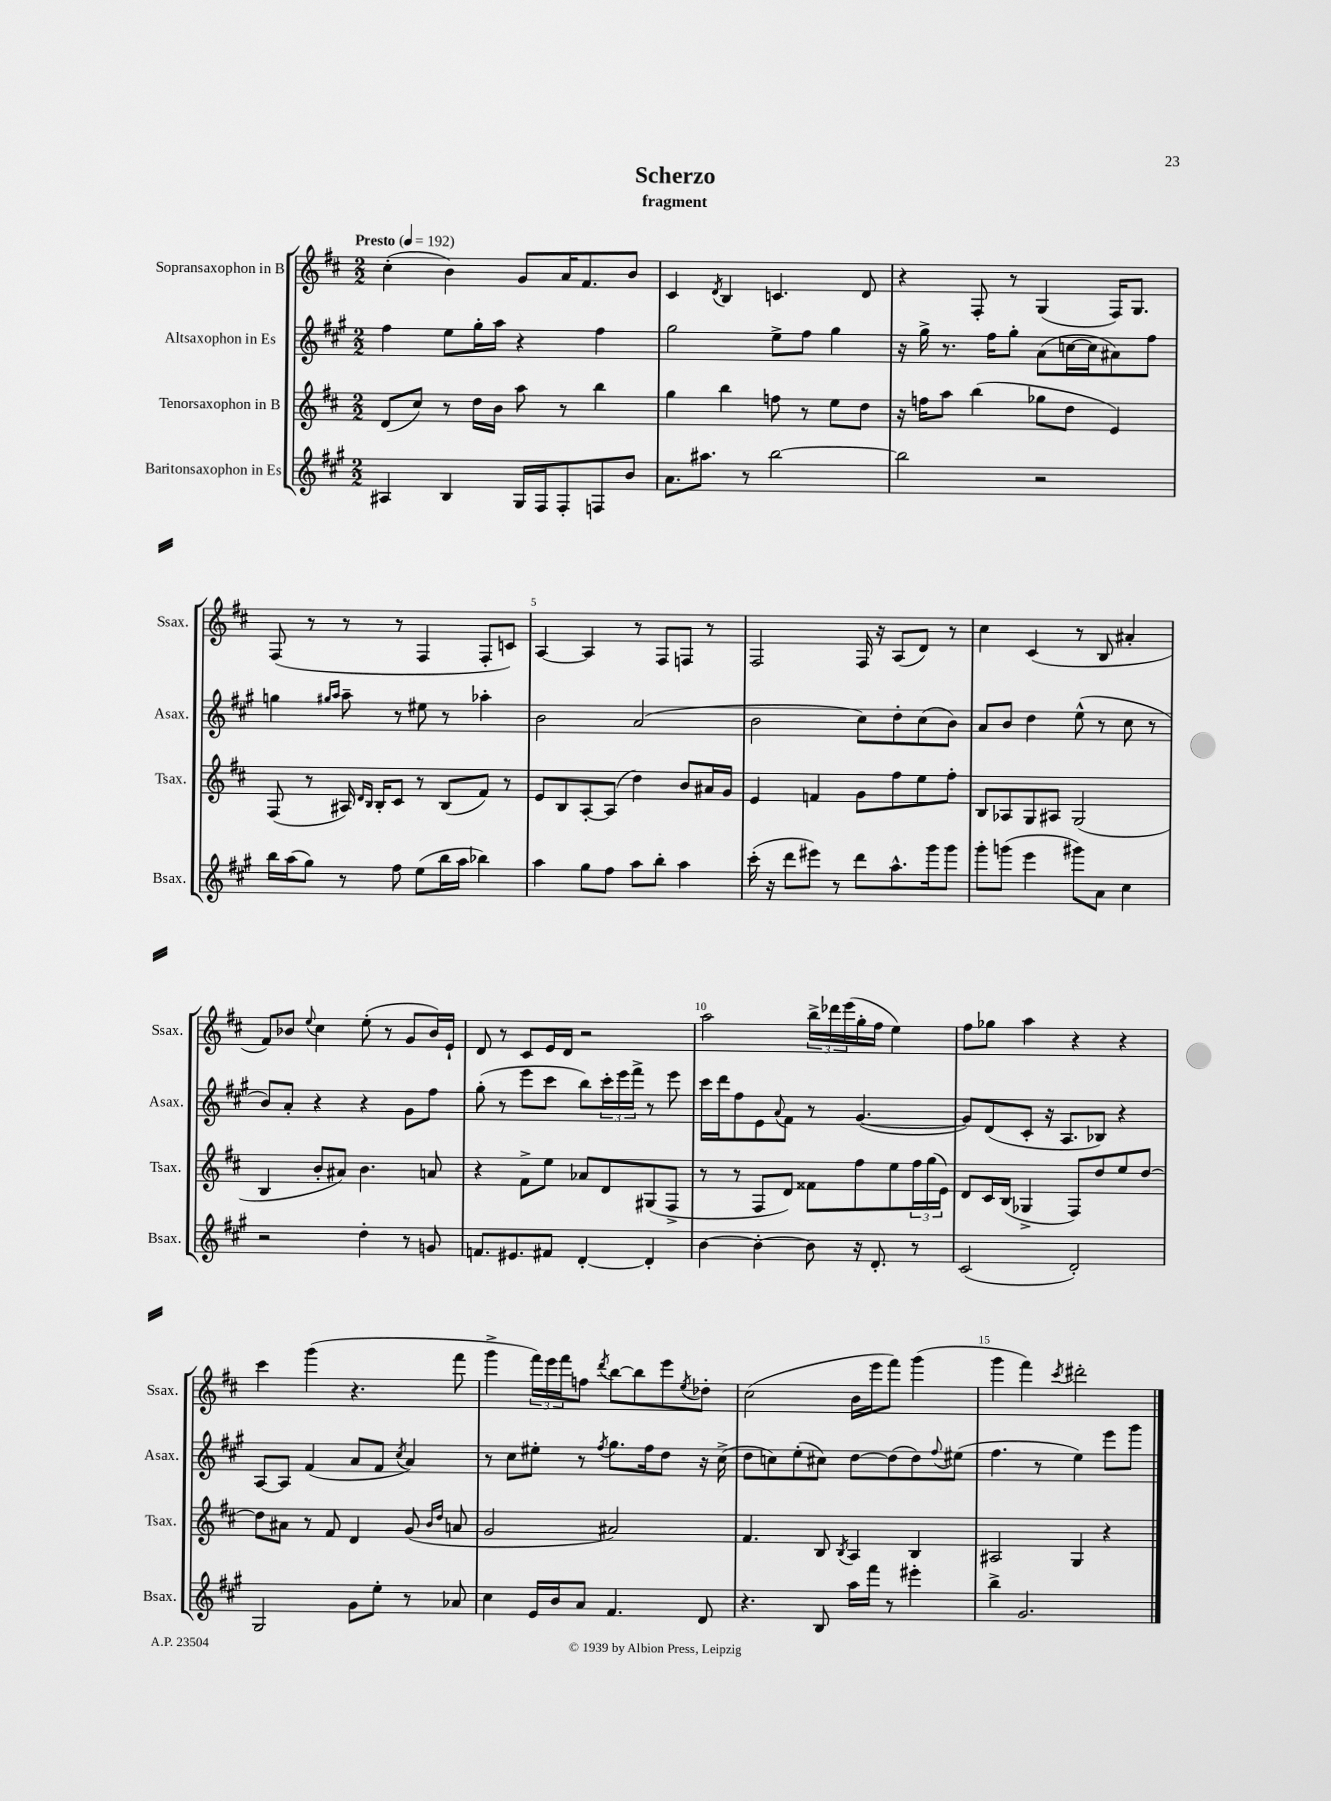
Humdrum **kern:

**kern	**kern	**kern	**kern
*part4	*part3	*part2	*part1
*staff4	*staff3	*staff2	*staff1
*I"Baritonsaxophon in Es	*I"Tenorsaxophon in B	*I"Altsaxophon in Es	*I"Sopransaxophon in B
*I'Bsax.	*I'Tsax.	*I'Asax.	*I'Ssax.
*clefG2	*clefG2	*clefG2	*clefG2
*k[f#c#g#]	*k[f#c#]	*k[f#c#g#]	*k[f#c#]
*M2/2	*M2/2	*M2/2	*M2/2
*MM192	*MM192	*MM192	*MM192
=1	=1	=1	=1
!	!	!	!LO:TX:a:B:t=Presto
4A#X/	(8d/L	4ff#\	(4cc#'\
.	8cc#/J)	.	.
4B/	8r	8ee\L	4b\)
.	16dd\LL	16gg#'\L	.
.	16b\JJ	16aa\JJ	.
16G#/LL	8aa\	4r	8g/L
16F#/J	.	.	.
8F#'/	8r	.	16a/K
.	.	.	8.f#/
8Fn/	4bb\	4ff#\	.
8b/J	.	.	8b/J
=2	=2	=2	=2
8.a\L	4gg\	2gg#\	4c#/
8.aa#X\J	.	.	.
.	.	.	8qd/
.	4bb\	.	4B/
8r	.	.	.
[2bb\	8ffn\	8ee^\L	4.cn/
.	8r	8ff#\J	.
.	8ee\L	4gg#\	.
.	8dd\J	.	8d/
=3	=3	=3	=3
2bb\]	16r	16r	4r
.	16ffn\KL	16gg#^\	.
.	8aa\J	8.r	.
.	(4bb\	.	8F#'/
.	.	16ff#\KL	.
.	.	8gg#'\J	8r
2r	8gg-X\L	(8a\L	(4G/
.	8dd\J	[16ccn\L	.
.	.	16cc\J]	.
.	4e/)	8a#X\)	16F#/KL)
.	.	.	8.G/J
.	.	8ff#\J	.
!!LO:LB:g=z
=4	=4	=4	=4
16bb\LL	(8F#/	4ggn\	(8F#/
(16aa\J	.	.	.
8gg#\J)	8r	.	8r
.	.	16qqgg#X/LL	.
.	.	16qqaa/JJ	.
8r	16A#X/)	8aa~\	8r
.	16qqd/LL	.	.
.	16qqB/JJ	.	.
.	16B'/KL	.	.
8ff#\	8c#/J	8r	8r
(8ee\L	8r	8ee#X\	4F#/
16bb\L	(8B/L	8r	.
16aa\JJ	.	.	.
4bb-X\)	8f#/J)	4aa-X'\	8F#'/L
.	8r	.	8cn/J)
=5	=5	=5	=5
4aa\	8e/L	2b\	[4A/
.	8B/	.	.
8gg#\L	[8A'/	.	4A/]
8ff#\J	(8A/J]	.	.
8aa\L	4dd\)	(2a/	8r
8bb'\J	.	.	8F#/L
4aa\	8b/L	.	8Fn/J
.	16a#X/L	.	8r
.	16g/JJ	.	.
=6	=6	=6	=6
(16ccc#'\	4e/	2b\	2F#/
16r	.	.	.
8ddd\L	.	.	.
8eee#X\J)	4fn/	.	.
8r	.	.	.
8ddd\L	8g\L	8cc#\L)	16F#/
.	.	.	16r
8.aa^^\	8ff#\	8dd'\	(8A/L
.	8ee\	(8cc#\	8d/J)
16ggg#\k	.	.	.
8ggg#\J	8ff#'\J	8b\J)	8r
=7	=7	=7	=7
8ggg#'\L	8B/L	8a/L	4cc#\
(8gggn\J	8A-X/	8b/J	.
4eee\	8G/	4dd\	(4c#/
.	8A#X/J	.	.
8ggg#X\L)	(2G/	(8ee^^\	8r
8a\J	.	8r	8B/
4cc#\	.	8cc#\	4a#X'/
.	.	8r	.
!!LO:LB:g=z
=8	=8	=8	=8
2r	4B/	8b/L)	8f#/L)
.	.	8a'/J	8b-X/J
.	.	.	8qqee/
.	8b'/L	4r	4cc#\
.	8a#X/J)	.	.
4dd'\	4.b\	4r	(8ee'\
.	.	.	8r
8r	.	8g#\L	8g/L
8gn/	8an/	8ff#\J	16b-/L)
.	.	.	16e`/JJ
=9	=9	=9	=9
8.fn/L	4r	(8gg#'\	8d/
.	.	8r	8r
8.e#X/	.	.	.
.	8f#^\L	8eee\L	8c#/L
8f#X/J	8ee\J	8ccc#\J	16e/L
.	.	.	16d/JJ
[4d'/	8a-X/L	8bb\L)	2r
.	8d/	24ccc#'\L	.
.	.	24eee\	.
.	.	24fff#^\JJ	.
4d'/]	(8G#X/	8r	.
.	8F#^/J	8eee\	.
=10	=10	=10	=10
[4b\	8r	16ccc#\LL	2aa\
.	.	16ddd\J	.
.	8r	8ff#\	.
4b'\_	8F#/L	8e\	.
.	.	8qqa/	.
.	8d/J)	8f#\J	.
8b\]	8f##X\L	8r	24bb^\LL
.	.	.	24ddd-X\
.	.	.	(24eee\
16r	8ff#\	([4.g#/	16gg'\
8.d'/	.	.	16ff#\JJ
.	8ee\	.	4ee\)
8r	24ff#\L	.	.
.	(24gg\	.	.
.	24e\JJ)	.	.
=11	=11	=11	=11
(2c#/	8d/L	8g#/L])	8ff#\L
.	16c#/L	(8d/	8gg-X\J
.	(16B/JJ	.	.
.	4G-X^/	8c#'/J	4aa\
.	.	16r	.
.	.	8.A/L	.
2d'/)	8F#/L)	.	4r
.	8dd/	8B-X/J)	.
.	8ee/	4r	4r
.	[8dd/J	.	.
!!LO:LB:g=z
=12	=12	=12	=12
2G#/	8dd\L]	[8A/L	4ccc#\
.	8a#X\J	8A/J]	.
.	8r	(4f#/	(4ggg\
.	8f#/	.	.
8g#\L	4d/	8a/L	4.r
8ee'\J	.	8f#/J	.
.	.	8qcc#/	.
8r	(8g/	4a/)	.
.	16qqb/LL	.	.
.	16qqdd/JJ	.	.
8a-X/	8an/	.	8fff#\
=13	=13	=13	=13
4cc#\	2g/	8r	4ggg^\
.	.	8cc#\L	.
16e/LL	.	8ee#X'\J	24fff#\LL)
.	.	.	24eee\
16b/J	.	.	.
.	.	.	24fff#\J
8a/J	.	8r	8ffn\J
.	.	8qff#/	8qddd/
4.f#/	2a#X/)	8.gg#\L	[8bb\L
.	.	.	8bb\]
.	.	16ff#\k	.
.	.	8dd\J	8eee\
.	.	.	8qee/
8d/	.	16r	8dd-X'\J
.	.	(16cc#^\	.
=14	=14	=14	=14
4.r	4.f#/	8dd\L	(2cc#\
.	.	8ccn\)	.
.	.	(8ee'\	.
8B/	8B/	8cc#X\J)	.
.	8qB/	.	.
16aa\LL	4A/	[8dd\L	16b\LL
16fff#\JJ	.	.	16eee\J
8r	.	(8dd\]	8fff#\J)
4eee#X'\	4B/	8dd\)	(4ggg\
.	.	8qqff#/	.
.	.	(8ee#X\J	.
=15	=15	=15	=15
4bb^\	2A#X/	4.ff#\	4ggg\
2.g#/	.	.	4fff#\)
.	.	8r	.
.	.	.	8qccc#/
.	4G/	4ee\)	2ddd#X'\
.	4r	8eee\L	.
.	.	8ggg#\J	.
==	==	==	==
*-	*-	*-	*-
